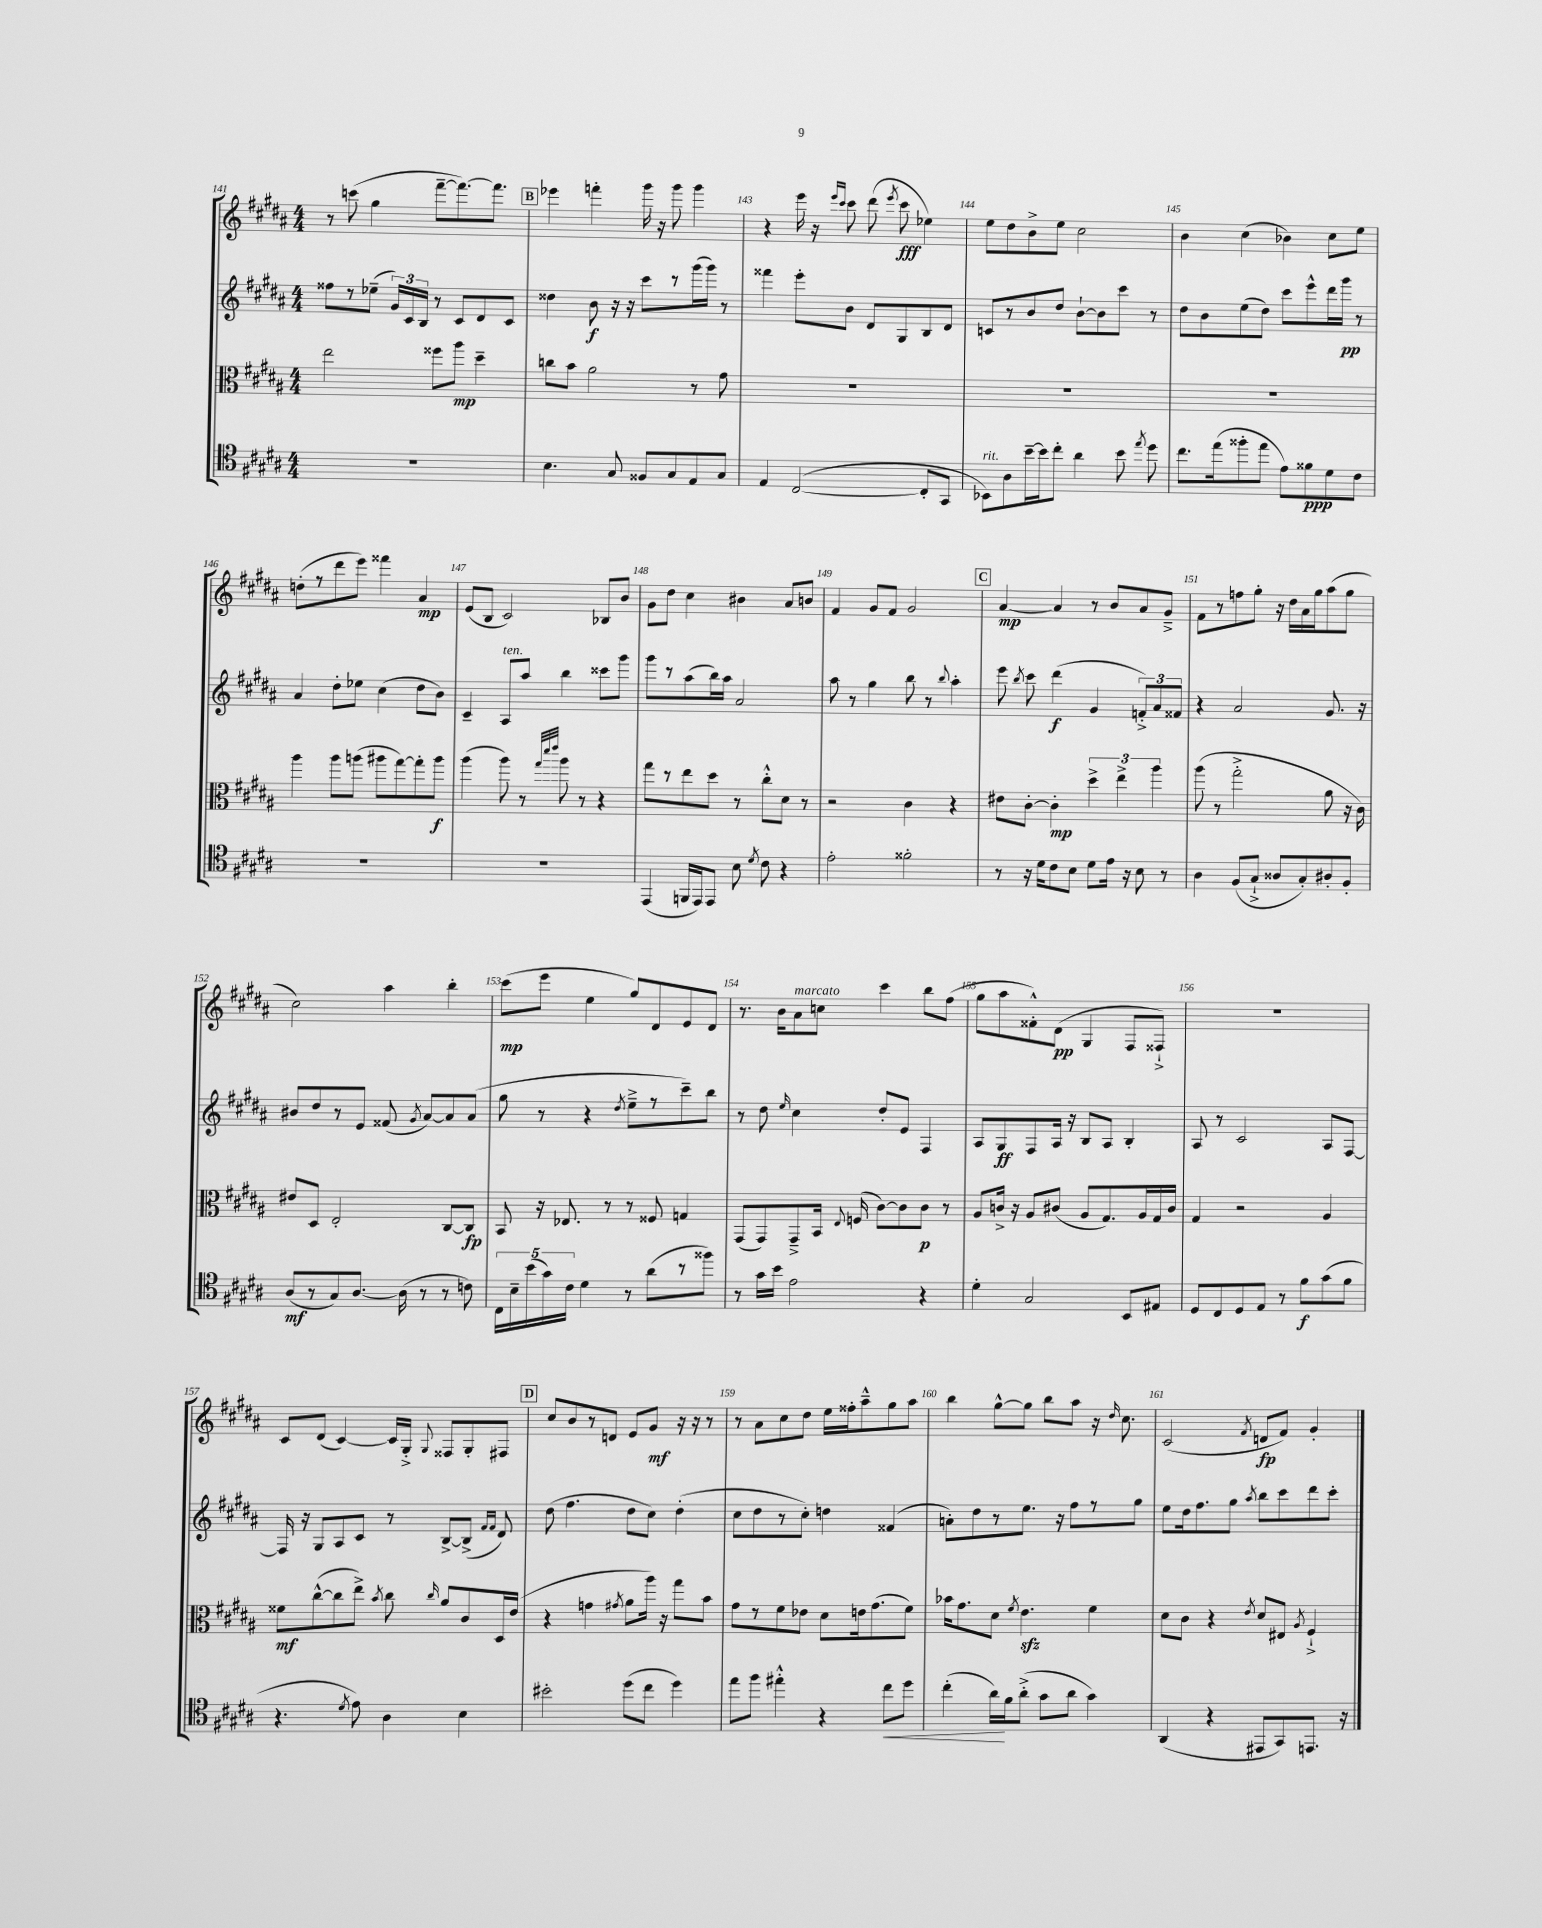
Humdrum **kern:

**kern	**kern	**kern	**kern
*staff4	*staff3	*staff2	*staff1
*clefC4	*clefC3	*clefG2	*clefG2
*k[f#c#g#d#a#]	*k[f#c#g#d#a#]	*k[f#c#g#d#a#]	*k[f#c#g#d#a#]
*M4/4	*M4/4	*M4/4	*M4/4
1r	2ee	8ff##	8r
.	.	8r	(8ccc
.	.	(8ee-~	4gg#
.	.	24g#)	.
.	.	24c#	.
.	.	24B	.
.	8ff##	8r	[8fff#~
.	8aa#	8c#	8.fff#_)
.	4dd#~	8d#	.
.	.	.	8.fff#]
.	.	8c#	.
=	=	=	=
4.B	8cc	4dd##	4eee-
.	8b	.	.
.	2a#	8b	4fff'
8G#	.	16r	.
.	.	16r	.
8F##	.	8ccc#	16ggg#
.	.	.	16r
8G#	.	8r	8ggg#
8E	8r	(16ggg#	4ggg#
.	.	16ggg#)	.
8G#	8g#	8r	.
=	=	=	=
4E	1r	4fff##	4r
([2C#	.	8eee'	16eee
.	.	.	16r
.	.	.	16qqeee
.	.	.	16qqccc#
.	.	8b	8ccc#
.	.	8d#	(8ddd#
.	.	.	8qeee
.	.	8G#	8ccc#
8C#']	.	8B	4ee-)
8GG#	.	8d#	.
=	=	=	=
8BB-)	1r	8c	8ee
8A#	.	8r	8dd#
[16b~	.	8b	8b^
16b]	.	.	.
8cc#'	.	8dd#	8ee
4a#	.	[8b`	2cc#
.	.	8b]	.
8b	.	8ccc#	.
8qee	.	.	.
8dd#	.	8r	.
=	=	=	=
8.cc#	1r	8dd#	4b
.	.	8b	.
(16ee	.	.	.
8ff##'	.	(8ee	(4cc#
8ee	.	8dd#)	.
8e)	.	8ccc#	4b-)
8f##	.	8eee^^	.
8d#	.	16ddd#	8cc#
.	.	16ggg#	.
8c#	.	8r	8ee
=	=	=	=
1r	4aa#	4a#	(8dd'
.	.	.	8r
.	8aa#	8dd#'	8ddd#
.	(8aa	8ee-	8eee)
.	8aa#	(4cc#	4fff##
.	[8gg#)	.	.
.	8gg#']	8dd#	4a#
.	8aa#	8b)	.
=	=	=	=
1r	(4aa#	4c#~	(8e
.	.	.	8B
.	8aa#)	8A#	2c#)
.	8r	8aa#	.
.	32qqgg#	.	.
.	32qqddd#	.	.
.	32qqeee	.	.
.	8aa#	4bb	.
.	8r	.	.
.	4r	8ccc##	8B-
.	.	8ggg#	8b
=	=	=	=
(4EE	8gg#	8ggg#	8g#
.	8r	8r	8dd#
16FF	8ee	(8aa#	4cc#
16EE)	.	.	.
8EE	8dd#	16bb)	.
.	.	16aa#	.
8B	8r	2a#	4b#
8qd#	.	.	.
8c#	8cc#'^^	.	.
4r	8d#	.	8a#
.	8r	.	8b
=	=	=	=
2e'	2r	8aa#	4f#
.	.	8r	.
.	.	4gg#	8g#
.	.	.	8f#
2f##'	4c#	8bb	2g#
.	.	8r	.
.	.	8qqbb	.
.	4r	4aa#'	.
=	=	=	=
8r	8e#	8eee	[4a#
.	.	8qbb	.
16r	[8c#'	8ccc#	.
16d#	.	.	.
8c#	4c#']	(4ddd#	4a#]
8B	.	.	.
8d#	6dd#^	4g#	8r
16e	.	.	8b
.	6ee^	.	.
16r	.	.	.
8B	.	12f'^)	8a#
.	6aa#	12a#	.
8r	.	.	8g#~^
.	.	12f##	.
=	=	=	=
4A#	(8aa#	4r	8f#
.	8r	.	8r
(8F#	2gg#'^	2a#	8ff
8G#`^	.	.	8gg#'
8A##	.	.	16r
.	.	.	16dd#
8G#')	.	.	16a#
.	.	.	16gg#
8A#'	8a#	8.g#	(8aa#
8F#'	16r	.	8gg#
.	16c#)	16r	.
=	=	=	=
(8A#	8e#	8b#	2cc#)
8r	8D#	8dd#	.
8G#)	2E'	8r	.
[8.A#	.	8e	.
.	.	(8f##	4aa#
(16A#]	.	.	.
.	.	8qg#	.
8r	.	[8a#)	.
8r	[8C#	8a#]	4bb'
8c)	8C#]	(8a#	.
=	=	=	=
20C#	8BB	8gg#	(8ccc#
20B~	.	.	.
(20b	.	.	.
.	16r	8r	8eee
20g#)	.	.	.
.	8.E-	.	.
20c#	.	.	.
4d#	.	4r	4ee
.	8r	.	.
.	.	8qdd#	.
8r	8r	8ee~^	8gg#)
(8a#	8F##	8r	8d#
8r	4G	8ccc#~)	8e
8ff##)	.	8bb	8d#
=	=	=	=
8r	(8GG#	8r	8.r
16g#	8GG#)	8dd#	.
16b	.	.	16b
.	.	16qqee	.
2e	8GG#~^	4cc#	8a#
.	16BB	.	8cc
.	8qqE	.	.
.	(16F	.	.
.	[8c#)	8dd#'	4ccc#
.	8c#]	8e	.
4r	8c#	4F#	8bb
.	8r	.	(8ff#
=	=	=	=
4d#'	8A#	8A#	8gg#
.	16c^	8G#	8aa#
.	16r	.	.
2G#	8A#	8F#	8f##'^^)
.	(8c#	16A#	(8d#
.	.	16r	.
.	8A#	8B	4G#
.	8.G#)	8A#	.
8BB	.	4B'	8F#
.	16A#	.	.
8E#	16G#	.	8F##`^)
.	16c#	.	.
=	=	=	=
8D#	4G#	8A#	1r
8C#	.	8r	.
8D#	2r	2c#	.
8E	.	.	.
8r	.	.	.
8f#	.	.	.
(8g#	4A#	8A#	.
8f#	.	[8F#	.
=	=	=	=
4.r	8f##	16F#]	8c#
.	.	16r	.
.	([8cc#^^	8G#	(8d#
.	8cc#]	8A#	[4c#)
8qd#	.	.	.
8e)	8ee^)	8c#	.
.	8qb	.	.
4A#	8cc#	8r	16c#]
.	.	.	16G#'^
.	16qqcc#	.	8qqG#
.	8a#	[8B^	8F##
4B	8c#	(8B^]	8G#'
.	.	16qqf#	.
.	.	16qqf#	.
.	16D#	8d#)	8F#
.	(16e	.	.
=	=	=	=
2b#'	4r	(8dd#	8cc#
.	.	4.ff#	8b
.	4g	.	8r
.	.	.	8d
.	8qg#	.	.
(8dd#	8a#	8dd#	8e
8cc#	16aa#)	8cc#)	8g#
.	16r	.	.
4dd#)	8gg#	(4dd#'	16r
.	.	.	16r
.	8b	.	8r
=	=	=	=
8ee	8g#	8cc#	8r
8ff#	8r	8dd#	8a#
4ee#'^^	8f#	8r	8cc#
.	8e-	8cc#')	8dd#
4r	8d#	4dd	16ee
.	.	.	16ff##'
.	16e	.	8aa#~^^
.	(8.g#	.	.
8cc#	.	(4f##	8gg#
8dd#	8f#)	.	8aa#
=	=	=	=
(4cc#'	16b-	8a')	4bb
.	8.g#	.	.
.	.	8dd#	.
16a#)	8d#	8r	[8gg#^^
16f#	.	.	.
.	8qf#	.	.
(8a#'^	4.e	8.ee	8gg#]
8g#	.	.	8bb
.	.	16r	.
8a#	.	8ff#	8aa#
4g#)	4f#	8r	16r
.	.	.	16qqdd#
.	.	.	8.cc#
.	.	8gg#	.
=	=	=	=
(4AA#	8d#	8ee	(2c#
.	8c#	16dd#	.
.	.	8.ff#	.
4r	4r	.	.
.	.	8gg#	.
.	8qe	8qaa#	8qf#
8EE#	8d#	8bb	8d
8GG#)	8E#	8ccc#	8f#)
.	8qA#	.	.
8.EE	4F#`^	8ddd#	4g#'
.	.	8ccc#'	.
16r	.	.	.
==	==	==	==
*-	*-	*-	*-
